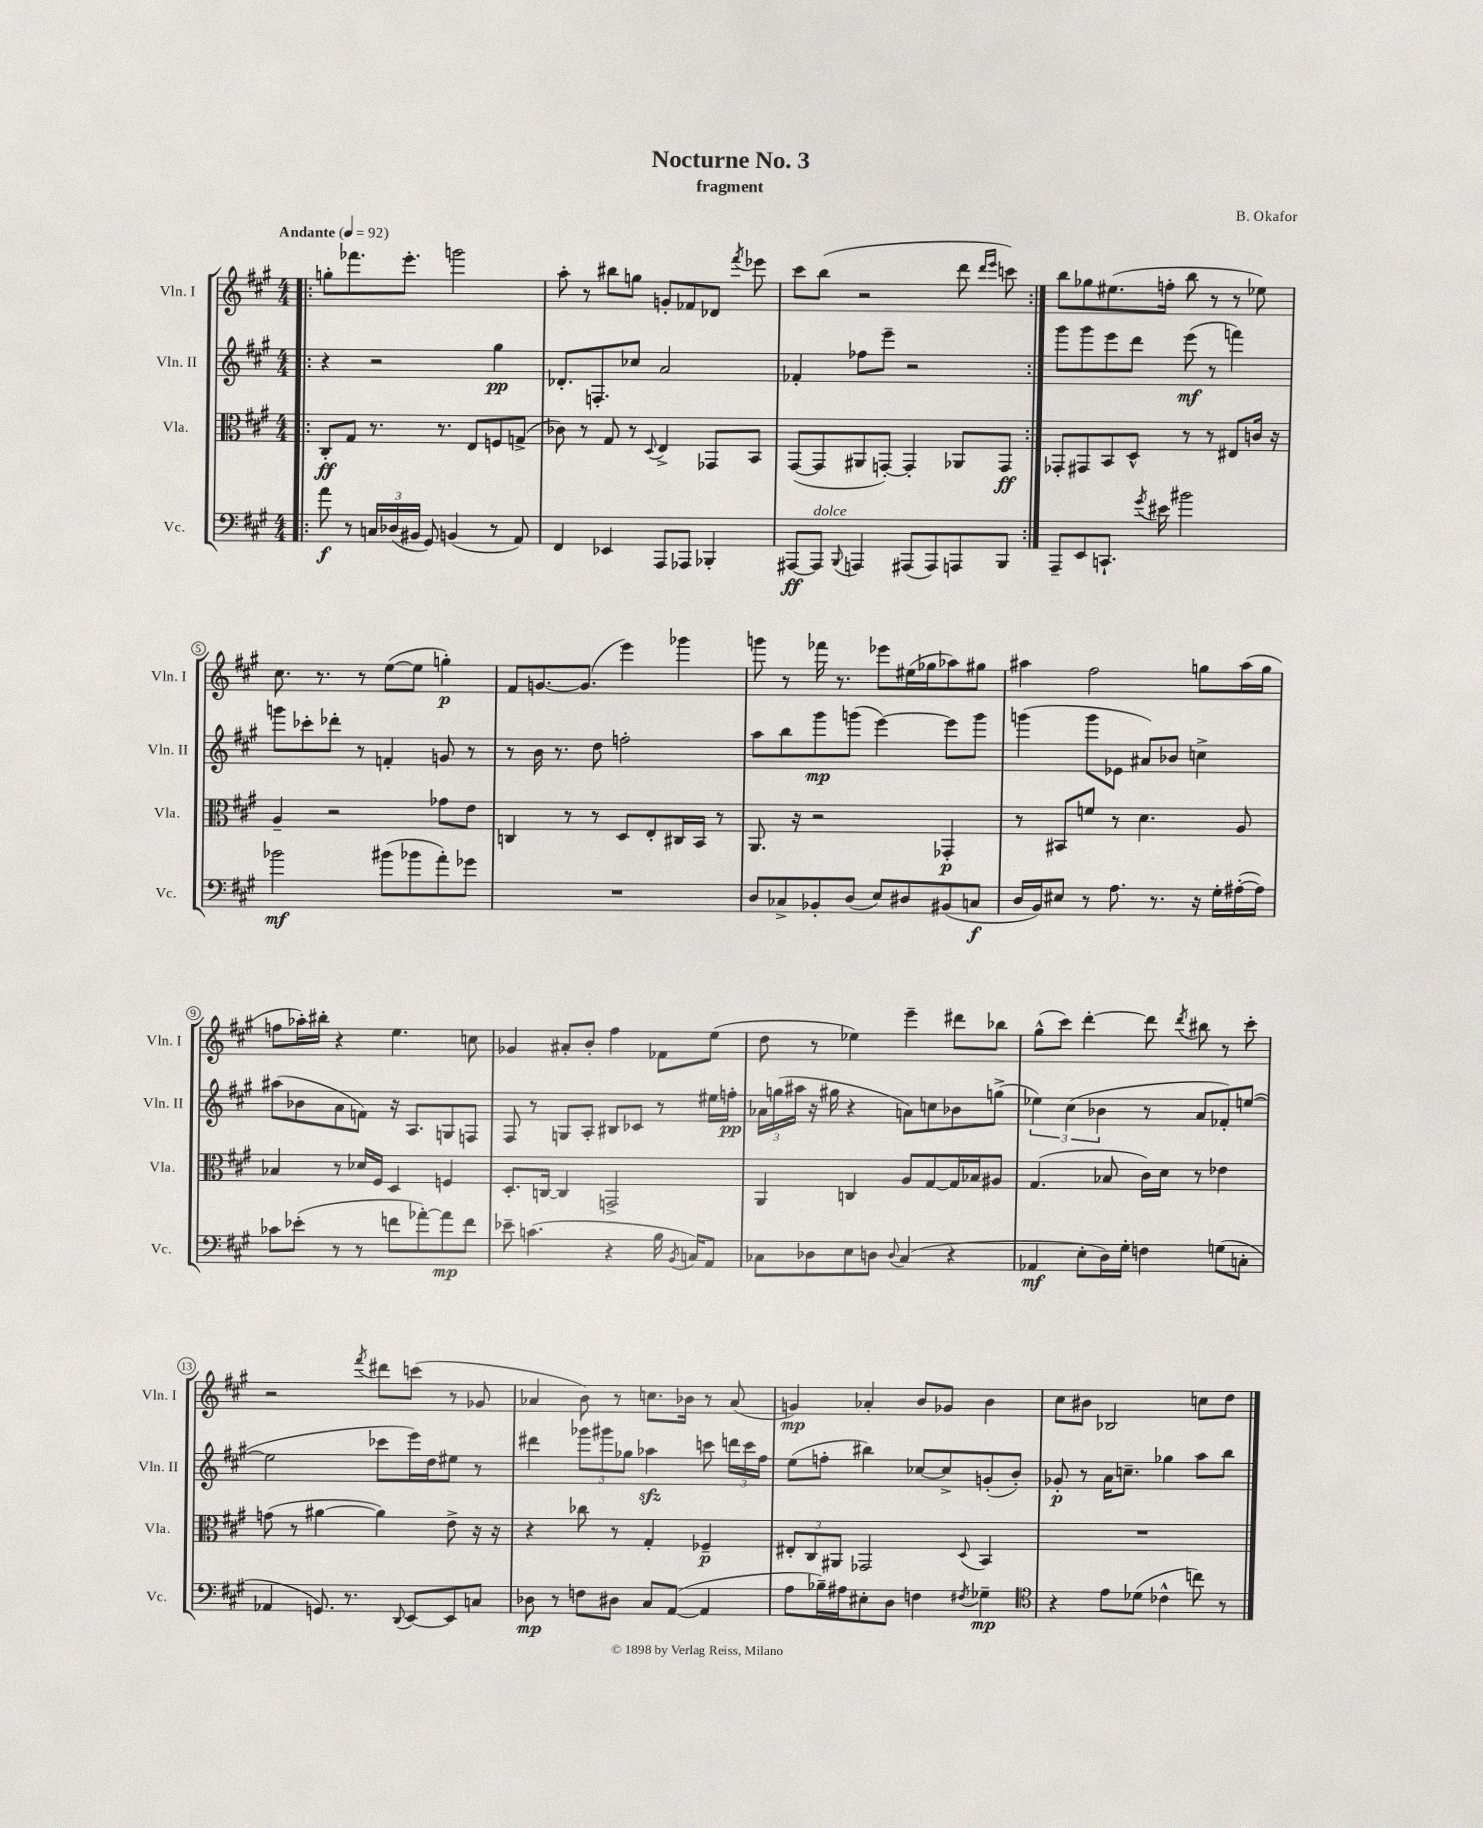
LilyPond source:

\header { title = "Nocturne No. 3" composer = "B. Okafor" subtitle = "fragment" }
<<
\new StaffGroup <<
\new Staff = "s0" \with { instrumentName = "Vln. I" shortInstrumentName = "Vln. I" } {
    \clef treble \key a \major \numericTimeSignature \time 4/4 \tempo "Andante" 4 = 92
    \autoBeamOff \repeat volta 2 { \bar ".|:" g''8[-. fes'''8. e'''8.]-. g'''2 |
    a''8-. r8 bis''8[ g''8] g'8[-. fes'8 des'8] \acciaccatura { fis'''8 } ees'''8 |
    cis'''8[ b''8]( r2 d'''8 \grace { d'''16[ e'''16] } c'''8) | }
    b''8[ ges''8 eis''8.( f''16]-. b''8 r8 r8 ees''8) |
    cis''8. r8. r8 e''8[~( e''8] g''4-.\p) |
    fis'8[ g'8.~ g'8.]( e'''4) ges'''4 |
    g'''8 r8 fes'''16 r8. ees'''8[ eis''16( ges''16 aes''8) gis''8] |
    ais''4 fis''2 g''8[ ais''16( g''16] |
    f''8[ aes''16-.) bis''16]-. r4 e''4. c''8 |
    ges'4 ais'8[-. b'8]-. fis''4 fes'8[ e''8]( |
    d''8 r8 ees''4) e'''4-- dis'''8[ bes''8] |
    gis''8[-^( cis'''8]) d'''4~-. d'''8 \acciaccatura { d'''8 } bis''8 r8 cis'''8-. |
    r2 \acciaccatura { fis'''8 } dis'''8[ c'''8]( r8 ges'8 |
    aes'4 b'8) r8 c''8.[ bes'16] r8 aes'8( |
    g'4\mp) aes'4-. b'8[ ges'8] b'4 |
    cis''8[ bis'8] bes2 c''8[ d''8] \bar "|." |
}
\new Staff = "s1" \with { instrumentName = "Vln. II" shortInstrumentName = "Vln. II" } {
    \clef treble \key a \major \numericTimeSignature \time 4/4
    \autoBeamOff \repeat volta 2 { \bar ".|:" r4 r2 gis''4\pp |
    des'8.[-. f8.-. ces''8] a'2 |
    fes'4-. fes''8[ e'''8]-- r2 | }
    gis'''8[ gis'''8 e'''8 d'''8] e'''8\mf( r8 f'''4) |
    g'''8[ ces'''8-. des'''8]-. r8 f'4-. g'8 r8 |
    r8 b'16 r8. d''8 f''2-. |
    a''8[ b''8 gis'''8\mp g'''8]( e'''4~) e'''8[ g'''8] |
    g'''4( g'''8[ ees'8] ais'8[) bes'8] c''4-> |
    ais''8[( bes'8 a'8 f'8]) r16 a8.[ g8 f8] |
    fis8 r8 g8[ a8]-. bis8[ ces'8] r8 eis''16[ f''16]-.\pp |
    \tuplet 3/2 { aes'16[ g''16( ais''16] } r16 gis''16 r4 a'8[) c''8 bes'8 g''8]->( |
    \tuplet 3/2 { ees''4) cis''4( bes'4 } r8 a'8[ fes'8-.) e''8]~( |
    e''2 ces'''8[ e'''16) d''16 eis''8] r8 |
    dis'''4 \tuplet 3/2 { ges'''8[ gis'''8 ges''8] } aes''4\sfz c'''8 \tuplet 3/2 { d'''16[ c'''16 fis''16] } |
    e''8[( f''8]-. bis''4) ces''8[~ ces''8-> g'8-.( b'8]-.) |
    ges'8-.\p r8 a'16[ c''8.]-- ges''4 a''8[ b''8] \bar "|." |
}
\new Staff = "s2" \with { instrumentName = "Vla." shortInstrumentName = "Vla." } {
    \clef alto \key a \major \numericTimeSignature \time 4/4
    \autoBeamOff \repeat volta 2 { \bar ".|:" cis8[-.\ff gis8] r8. r8. e8[ f8 g8]->( |
    ces'8) r8 gis8 r8 \appoggiatura { d8 } e4-> ges,8[ b,8] |
    gis,8[~( gis,8 ais,8 g,8]~-.) g,4-. aes,8[ g,8]\ff | }
    ges,8[-. gis,8 b,8 d8]-^ r8 r8 eis8[ c'16] r16 |
    a4-- r2 ges'8[ e'8] |
    c4 r8 r8 d8[ e8-. cis16 b,16] r8 |
    a,8. r16 r2 ges,4-.\p |
    r8 bis,8[ f'8] r8 d'4. a8 |
    bes4 r8 des'16[ fis16] d4 f4 |
    d8.[-. c16]~ c4 g,2-> |
    a,4 c4 a8[ gis8~ gis16 bes16 ais8] |
    gis4.( bes8 cis'16[) d'16] r8 ees'4 |
    g'8( r8 ais'4~ ais'4) e'8-> r16 r16 |
    r4 ces''8 r8 gis4-. fes4--\p |
    \tuplet 3/2 { eis8[-. cis8 ais,8] } ges,2 \appoggiatura { d8 } b,4 |
    R1 \bar "|." |
}
\new Staff = "s3" \with { instrumentName = "Vc." shortInstrumentName = "Vc." } {
    \clef bass \key a \major \numericTimeSignature \time 4/4
    \autoBeamOff \repeat volta 2 { \bar ".|:" a'8\f r8 \tuplet 3/2 { c16[ des16( bis,16] } gis,8) b,4( r8 a,8) |
    fis,4 ees,4 a,,8[ aes,,8] bes,,4-. |
    ais,,8[~\ff ais,,8]^\markup { \italic "dolce" } \appoggiatura { b,,8 } a,,4 ais,,8[( ais,,8) a,,8 b,,8] | }
    a,,8[-- e,8 c,8.]-! \acciaccatura { gis'8 } eis'16 bis'2 |
    bes'2\mf bis'8[( bes'8 a'8-.) ges'8] |
    R1 |
    d8[ ces8-> bes,8-. d8]( e8[) dis8 bis,8( c8]\f |
    d16[ b,16) eis8] r8 a8. r8. r16 gis16[-. ais16~-.( ais16]) |
    ces'8[ ees'8]-.( r8 r8 f'8[ aes'8~-.) aes'8\mp f'8] |
    ees'8-- c'4.( r4 b16 \acciaccatura { b,8 } c16[) a,8] |
    ces8[ des8 e8 d8] \appoggiatura { d8 } ces4( r4 |
    aes,4\mf e8[-. d16) gis16]-. f4 g8[( c8]-. |
    aes,4 g,8.) r8. \appoggiatura { d,8 } e,8[~ e,8 c8] |
    des8\mp r8 f8[ dis8] cis8[ a,8]~( a,4 |
    a8[ bes16--) ais16 eis8-. d8] f4 \acciaccatura { fis8 } ges4--\mp |
    \clef tenor r4 e'8[ des'8]( ces'4-^ c''8) r8 \bar "|." |
}
>>
>>
\layout { \context { \Score \override BarNumber.stencil = #(make-stencil-circler 0.1 0.3 ly:text-interface::print) } }
